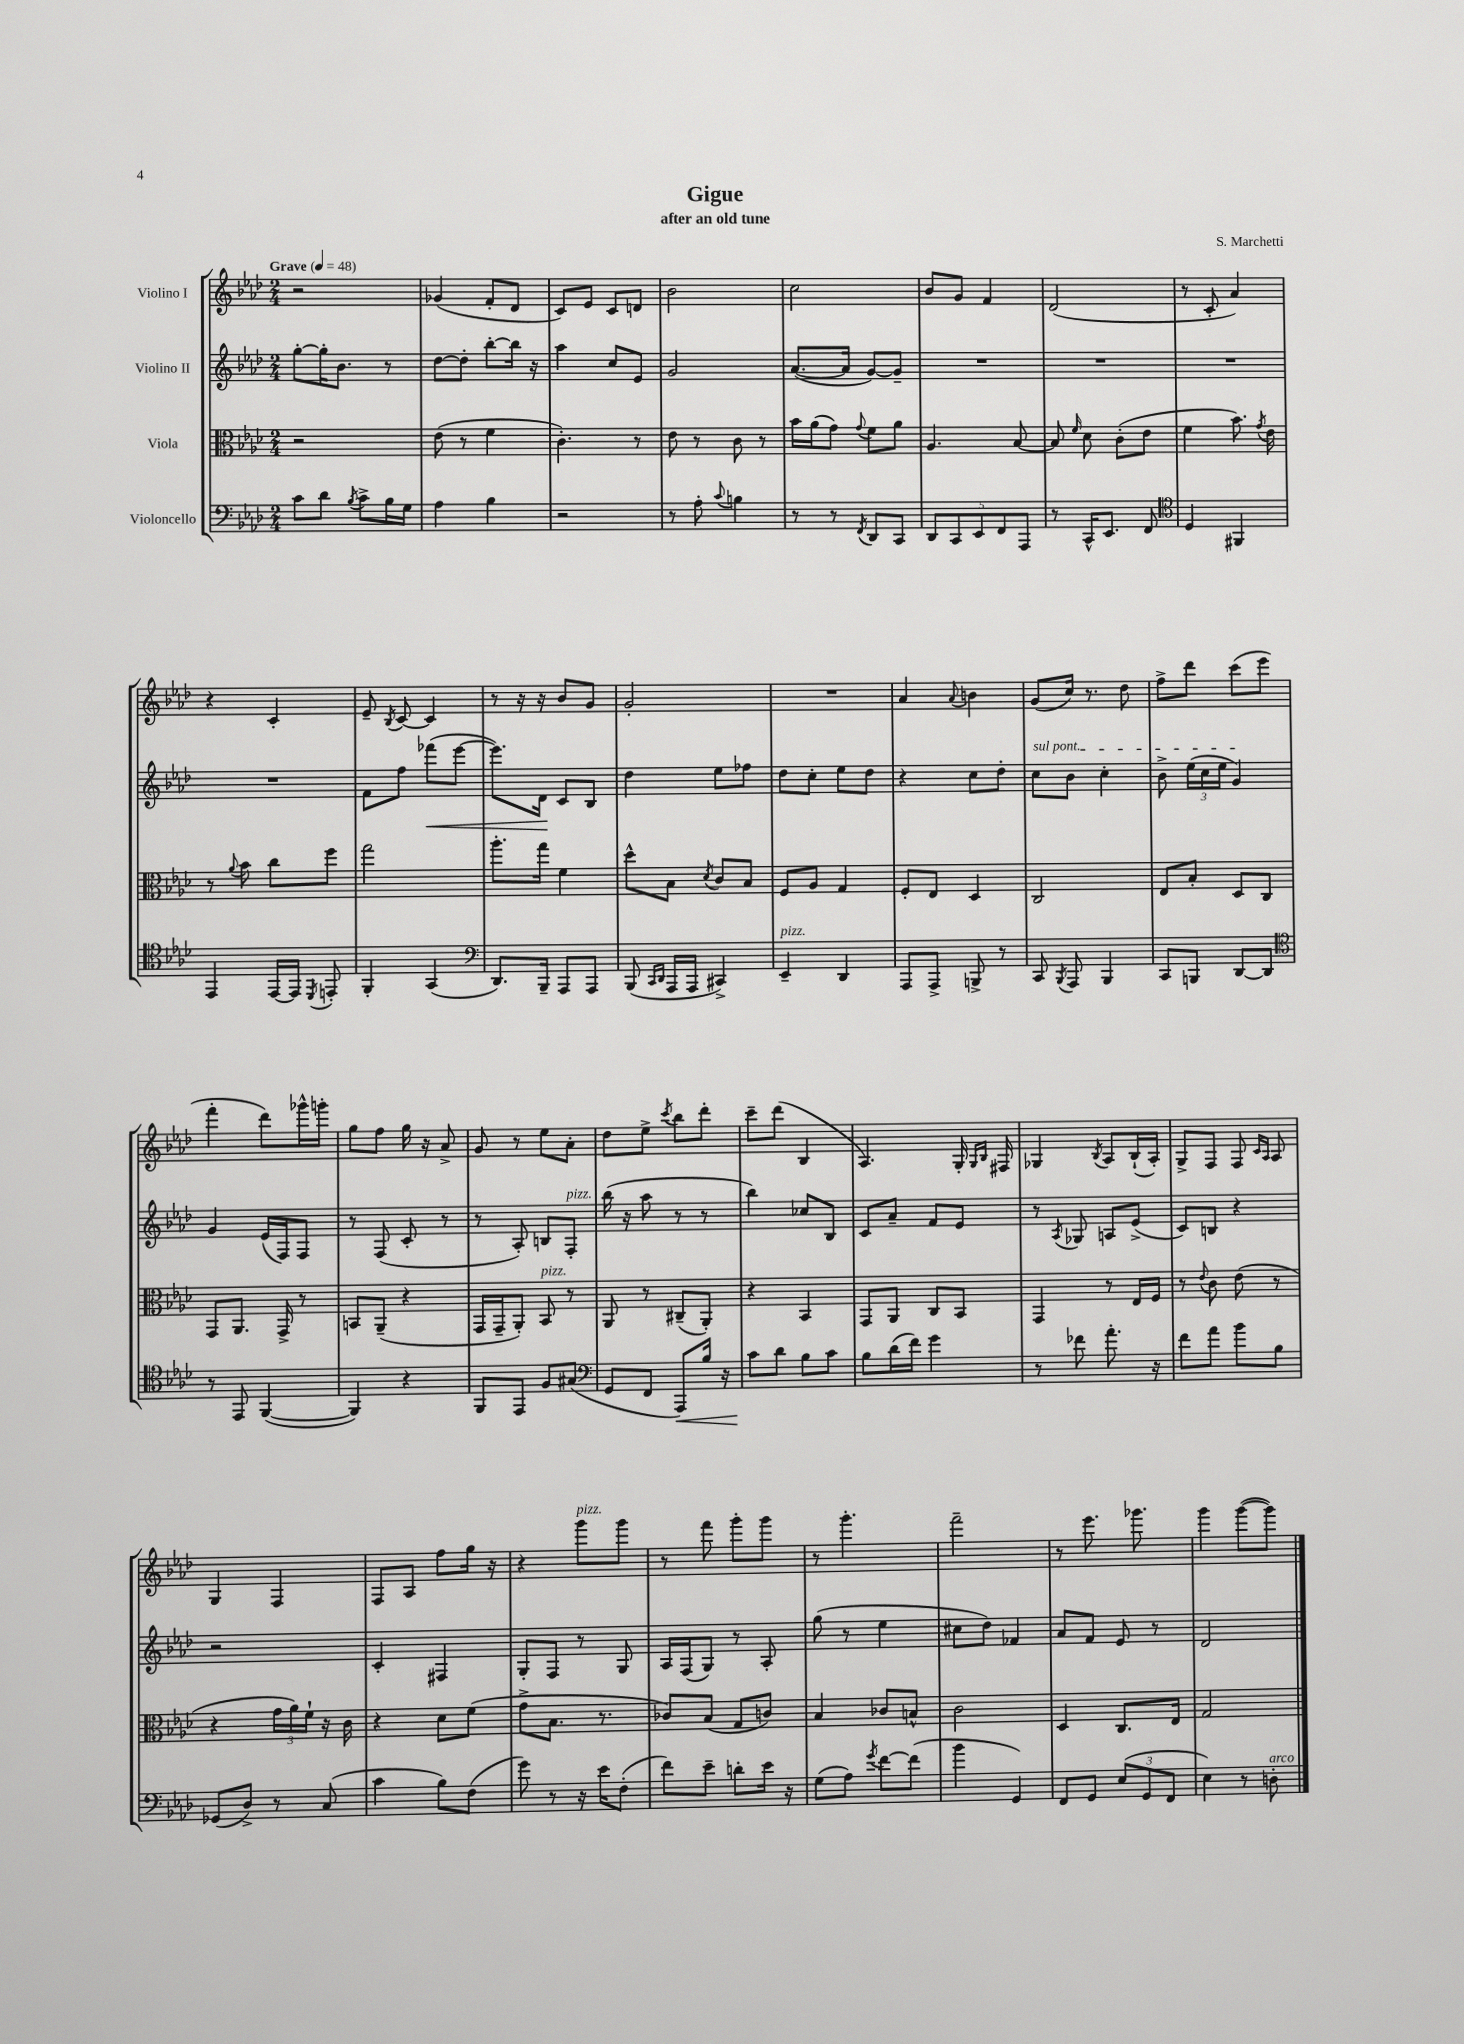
\header { title = "Gigue" composer = "S. Marchetti" subtitle = "after an old tune" }
<<
\new StaffGroup <<
\new Staff = "s0" \with { instrumentName = "Violino I" } {
    \clef treble \key aes \major \numericTimeSignature \time 2/4 \tempo "Grave" 4 = 48
    \autoBeamOff r2 |
    ges'4( f'8[-. des'8] |
    c'8[) ees'8] c'8[ d'8] |
    bes'2 |
    c''2 |
    bes'8[ g'8] f'4 |
    des'2( |
    r8 c'8-. aes'4) |
    r4 c'4-. |
    ees'8-- \acciaccatura { bes8 } c'8~ c'4 |
    r8 r16 r16 bes'8[ g'8] |
    g'2-. |
    R2 |
    aes'4 \appoggiatura { aes'8 } b'4 |
    g'8[( c''16]) r8. des''8 |
    f''8[-> des'''8] c'''8[( ees'''8] |
    f'''4-. des'''8[) ges'''16-^ g'''16]-. |
    g''8[ f''8] g''16 r16 aes'8-> |
    g'8 r8 ees''8[ aes'8]-. |
    des''8[ ees''8]-> \acciaccatura { c'''8 } bes''8[ des'''8]-. |
    c'''8[-- des'''8]( bes4 |
    aes4.) g16-. \grace { g16[ bes16] } fis16 |
    ges4 \acciaccatura { bes8 } aes8[ bes16-!( aes16]-.) |
    g8[-> f8] f8 \grace { c'16[ aes16] } aes8 |
    g4 f4 |
    f8[ aes8] f''8[ g''16] r16 |
    r4 g'''8[^\markup { \italic "pizz." } g'''8] |
    r8 f'''8 g'''8[-. g'''8] |
    r8 g'''4.-. |
    f'''2-- |
    r8 ees'''8. ges'''8. |
    g'''4 g'''8[~( g'''8]) \bar "|." |
}
\new Staff = "s1" \with { instrumentName = "Violino II" } {
    \clef treble \key aes \major \numericTimeSignature \time 2/4
    \autoBeamOff g''8[~-. g''16-. bes'8.] r8 |
    des''8[~ des''8]-. bes''8[~-. bes''16] r16 |
    aes''4 c''8[ ees'8] |
    g'2 |
    aes'8.[~( aes'16] g'8[~) g'8]-- |
    R2 |
    R2 |
    R2 |
    R2 |
    f'8[ f''8] fes'''8[\<( ees'''8]~ |
    ees'''8.[) des'16]\! c'8[ bes8] |
    des''4 ees''8[ fes''8] |
    des''8[ c''8]-. ees''8[ des''8] |
    r4 c''8[ des''8]-. |
    \once \override TextSpanner.bound-details.left.text = \markup { \italic "sul pont." } c''8[\startTextSpan bes'8] c''4-. |
    bes'8-> \tuplet 3/2 { ees''16[( c''16 ees''16] } g'4\stopTextSpan) |
    g'4 ees'16[( f16) f8] |
    r8 f8( c'8-. r8 |
    r8 aes8-.) b8[ f8]-.^\markup { \italic "pizz." } |
    bes''16( r16 aes''8 r8 r8 |
    bes''4) ces''8[ bes8] |
    c'8[ aes'8]-- f'8[ ees'8] |
    r8 \acciaccatura { aes8 } ges8 a8[ ees'8]->( |
    c'8[) b8] r4 |
    r2 |
    c'4-. fis4 |
    g8[-. f8] r8 g8 |
    aes16[ f16( g8]) r8 aes8-. |
    g''8( r8 ees''4 |
    cis''8[ des''8]) fes'4 |
    aes'8[ f'8] ees'8 r8 |
    des'2 \bar "|." |
}
\new Staff = "s2" \with { instrumentName = "Viola" } {
    \clef alto \key aes \major \numericTimeSignature \time 2/4
    \autoBeamOff r2 |
    ees'8( r8 f'4 |
    c'4.-.) r8 |
    ees'8 r8 c'8 r8 |
    bes'16[ aes'16( g'8]) \appoggiatura { g'8 } f'8[ aes'8] |
    aes4. bes8~ |
    bes8 \grace { f'16 } des'8 c'8[-.( ees'8] |
    f'4 bes'8.) \acciaccatura { g'8 } ees'16 |
    r8 \appoggiatura { aes'8 } bes'8 c''8[ f''8] |
    g''2 |
    aes''8.[-. g''16] f'4 |
    des''8[-^ bes8] \acciaccatura { des'8 } c'8[ bes8] |
    f8[ aes8] g4 |
    f8[-. ees8] des4 |
    c2 |
    ees8[ bes8]-. des8[ c8] |
    g,8[ aes,8.] g,16-> r8 |
    b,8[ aes,8]--( r4 |
    g,16[ g,16-- aes,8]-.) bes,8^\markup { \italic "pizz." } r8 |
    aes,8 r8 cis8[--( aes,8]-.) |
    r4 bes,4 |
    g,8[ aes,8] c8[ bes,8] |
    g,4 r8 ees16[ f16] |
    r8 \appoggiatura { ees'8 } c'8 ees'8( r8 |
    r4 \tuplet 3/2 { g'16[ aes'16) f'16]-! } r16 c'16 |
    r4 des'8[ f'8]( |
    g'8[-> bes8.] r8. |
    ces'8[) bes8]( g8[ c'8]) |
    bes4 ces'8[ b8]-^ |
    c'2 |
    des4 c8.[ ees16] |
    g2 \bar "|." |
}
\new Staff = "s3" \with { instrumentName = "Violoncello" } {
    \clef bass \key aes \major \numericTimeSignature \time 2/4
    \autoBeamOff c'8[ des'8] \acciaccatura { bes8 } c'8[-> bes16 g16] |
    aes4 bes4 |
    r2 |
    r8 aes8-. \appoggiatura { c'8 } b4 |
    r8 r8 \acciaccatura { f,8 } des,8[ c,8] |
    \tuplet 5/4 { des,8[ c,8 ees,8 f,8 aes,,8] } |
    r8 c,16[-^ ees,8.] f,8 |
    \clef tenor des4 fis,4 |
    ees,4 ees,16[~ ees,16] \acciaccatura { des,8 } e,8-. |
    f,4-. g,4( |
    \clef bass des,8.[) bes,,16]-- aes,,8[ aes,,8] |
    bes,,8( \grace { c,16[ des,16] } aes,,16[ aes,,16] cis,4->) |
    ees,4--^\markup { \italic "pizz." } des,4 |
    aes,,8[ aes,,8]-> b,,8-> r8 |
    c,8 \acciaccatura { bes,,8 } aes,,8 bes,,4 |
    c,8[ b,,8] des,8[~ des,8] |
    \clef tenor r8 ees,8 f,4~( |
    f,4) r4 |
    f,8[ ees,8] f8[ gis8]( |
    \clef bass g,8[ f,8] aes,,8[\<) bes16] r16 |
    c'8[\! des'8] bes8[ c'8] |
    bes8[ des'16( f'16]) g'4 |
    r8 fes'8 aes'8.-. r16 |
    f'8[ aes'8] bes'8[ bes8] |
    ges,8[( des8]->) r8 c8( |
    c'4 bes8[) f8]( |
    g'8) r8 r16 ees'16[ f8]-.( |
    f'8[) ees'8]-- d'8[-. ees'16] r16 |
    g8[( aes8]) \acciaccatura { g'8 } f'8[~ f'8]( |
    bes'4 g,4) |
    f,8[ g,8] \tuplet 3/2 { ees8[( g,8 f,8] } |
    ees4) r8 d8-.^\markup { \italic "arco" } \bar "|." |
}
>>
>>
\layout { \context { \Score \remove "Bar_number_engraver" } }
